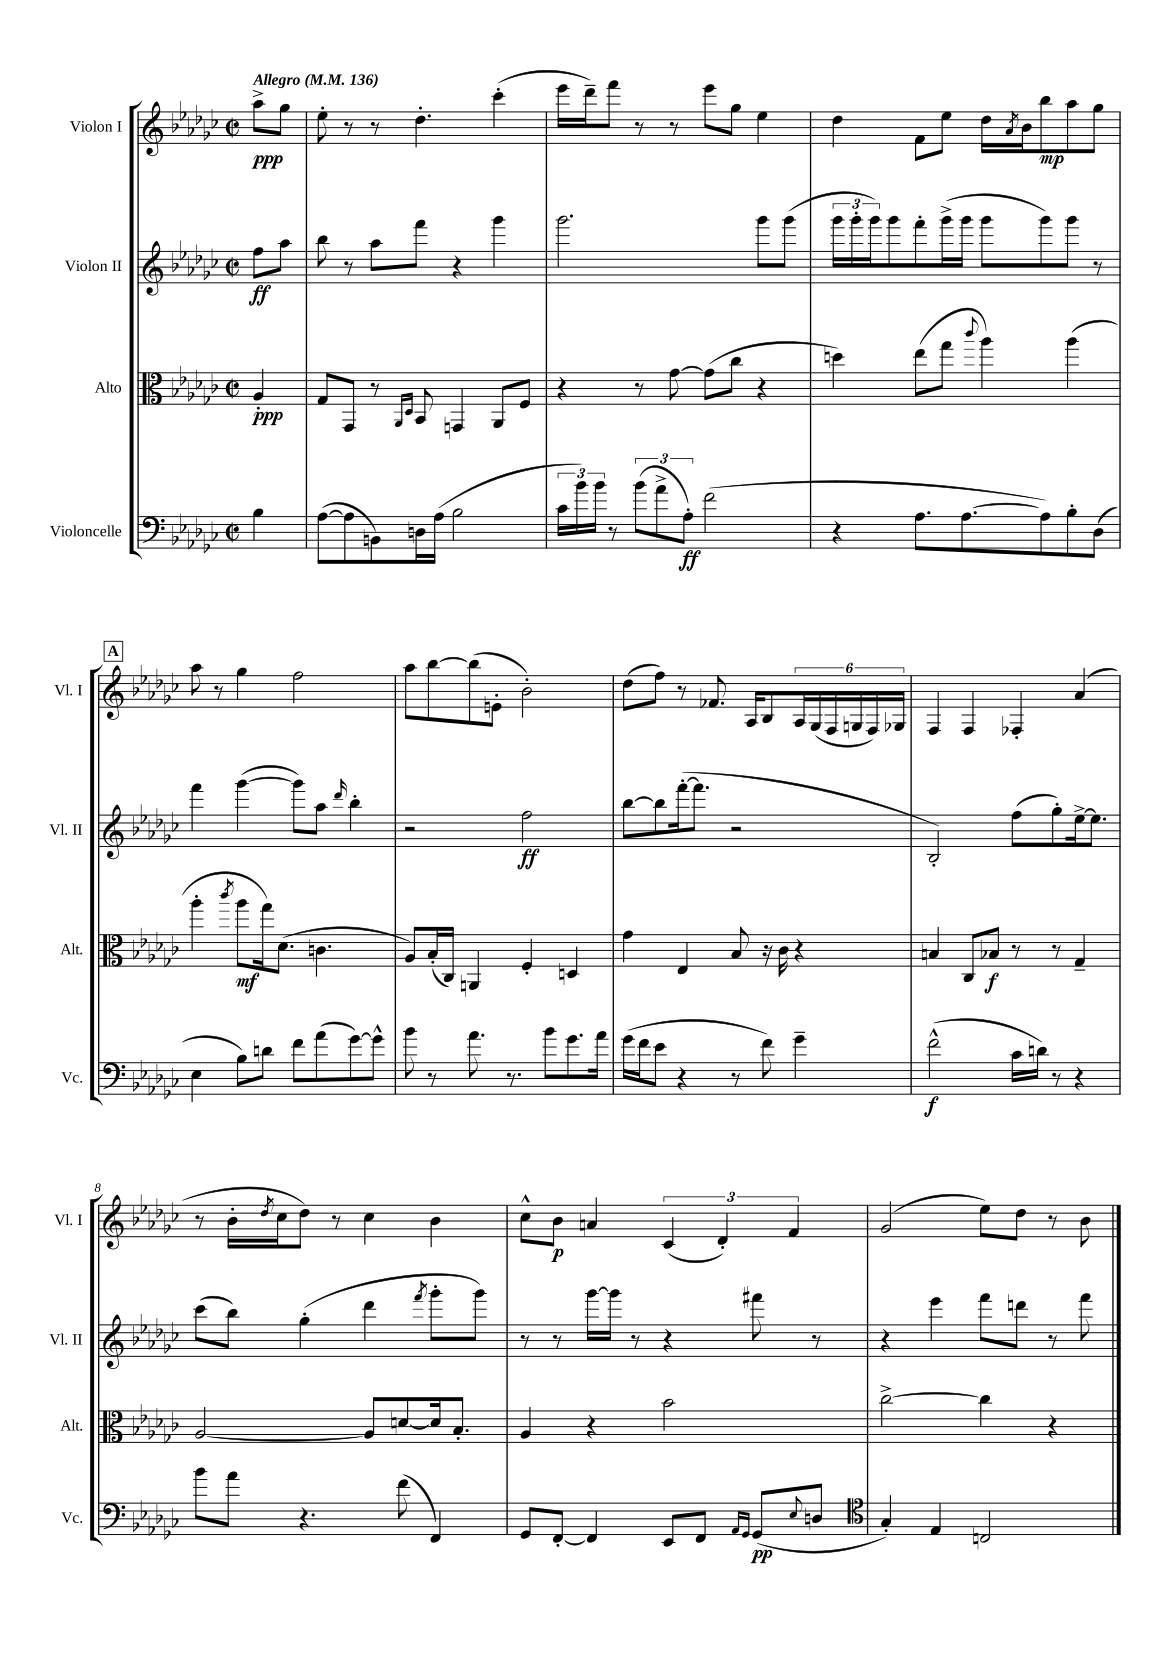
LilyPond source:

<<
\new StaffGroup <<
\new Staff = "s0" \with { instrumentName = "Violon I" shortInstrumentName = "Vl. I" } {
    \clef treble \key ges \major \defaultTimeSignature \time 2/2 \partial 4 \tempo "Allegro" 4 = 136
    aes''8->\ppp ges''8 |
    ees''8-. r8 r8 des''4.-. ces'''4-.( |
    ees'''16 des'''16--) f'''8 r8 r8 ees'''8 ges''8 ees''4 |
    des''4 f'8 ees''8 des''16 \acciaccatura { aes'8 } bes'16 bes''8\mp aes''8 ges''8 |
    \mark \markup { \box "A" } aes''8 r8 ges''4 f''2 |
    aes''8 bes''8~ bes''8( e'8-. bes'2-.) |
    des''8( f''8) r8 fes'8. aes16 bes8 \tuplet 6/4 { aes16 ges16( f16 g16 f16) ges16 } |
    f4 f4 fes4-. aes'4( |
    r8 bes'16-. \acciaccatura { des''8 } ces''16 des''8) r8 ces''4 bes'4 |
    ces''8-^ bes'8\p a'4 \tuplet 3/2 { ces'4( des'4-.) f'4 } |
    ges'2( ees''8) des''8 r8 bes'8 \bar "|." |
}
\new Staff = "s1" \with { instrumentName = "Violon II" shortInstrumentName = "Vl. II" } {
    \clef treble \key ges \major \defaultTimeSignature \time 2/2 \partial 4
    f''8\ff aes''8 |
    bes''8 r8 aes''8 f'''8 r4 ges'''4 |
    ges'''2. ges'''8 ges'''8( |
    \tuplet 3/2 { ges'''16 ges'''16-. ges'''16) } ges'''8 f'''8-. ges'''16->( ges'''16 ges'''8 ges'''8) ges'''8 r8 |
    \mark \markup { \box "A" } f'''4 ges'''4~( ges'''8) aes''8 \grace { des'''16 } bes''4-. |
    r2 f''2\ff |
    bes''8~ bes''8 f'''16~-.( f'''8. r2 |
    bes2-.) f''8( ges''8-.) ees''16~-> ees''8. |
    ces'''8( bes''8) ges''4-.( des'''4 \acciaccatura { f'''8 } ges'''8-. ges'''8) |
    r8 r8 ges'''16~ ges'''16 r8 r4 fis'''8 r8 |
    r4 ees'''4 f'''8 d'''8 r8 f'''8 \bar "|." |
}
\new Staff = "s2" \with { instrumentName = "Alto" shortInstrumentName = "Alt." } {
    \clef alto \key ges \major \defaultTimeSignature \time 2/2 \partial 4
    aes4-.\ppp |
    ges8 ges,8 r8 \grace { aes,16 des16 } bes,8 g,4 aes,8 f8 |
    r4 r8 ges'8~ ges'8( ces''8 r4 |
    d''4) ees''8( ges''8 \appoggiatura { ces'''8 } aes''4) aes''4( |
    \mark \markup { \box "A" } aes''4-. \acciaccatura { ces'''8 } aes''8\mf ges''16) des'8.( c'4. |
    aes8) bes16-.( ces16) a,4 f4-. d4 |
    ges'4 ees4 bes8 r16 ces'16 r4 |
    b4 ces8 bes8\f r8 r8 ges4-- |
    aes2~ aes8 d'8~ d'16 bes8.-. |
    aes4 r4 bes'2 |
    ces''2~-> ces''4 r4 \bar "|." |
}
\new Staff = "s3" \with { instrumentName = "Violoncelle" shortInstrumentName = "Vc." } {
    \clef bass \key ges \major \defaultTimeSignature \time 2/2 \partial 4
    bes4 |
    aes8~( aes8 b,8) d16 aes16( bes2 |
    \tuplet 3/2 { ces'16 bes'16) bes'16 } r8 \tuplet 3/2 { bes'8( aes'8-> aes8-.\ff) } f'2( |
    r4 aes8. aes8.~ aes8) bes8-. des8( |
    \mark \markup { \box "A" } ees4 bes8) d'8 f'8 aes'8( ges'8~) ges'8-^ |
    bes'8 r8 aes'8. r8. bes'8 ges'8. aes'16 |
    ges'16( f'16 ees'8 r4 r8 f'8) ges'4-- |
    f'2-^\f( ces'16 d'16) r8 r4 |
    bes'8 aes'8 r4. f'8( f,4) |
    ges,8 f,8~-. f,4 ees,8 f,8 \grace { aes,16 ges,16 } ges,8\pp( \appoggiatura { ees8 } d8 |
    \clef tenor ges4-.) ees4 c2 \bar "|." |
}
>>
>>
